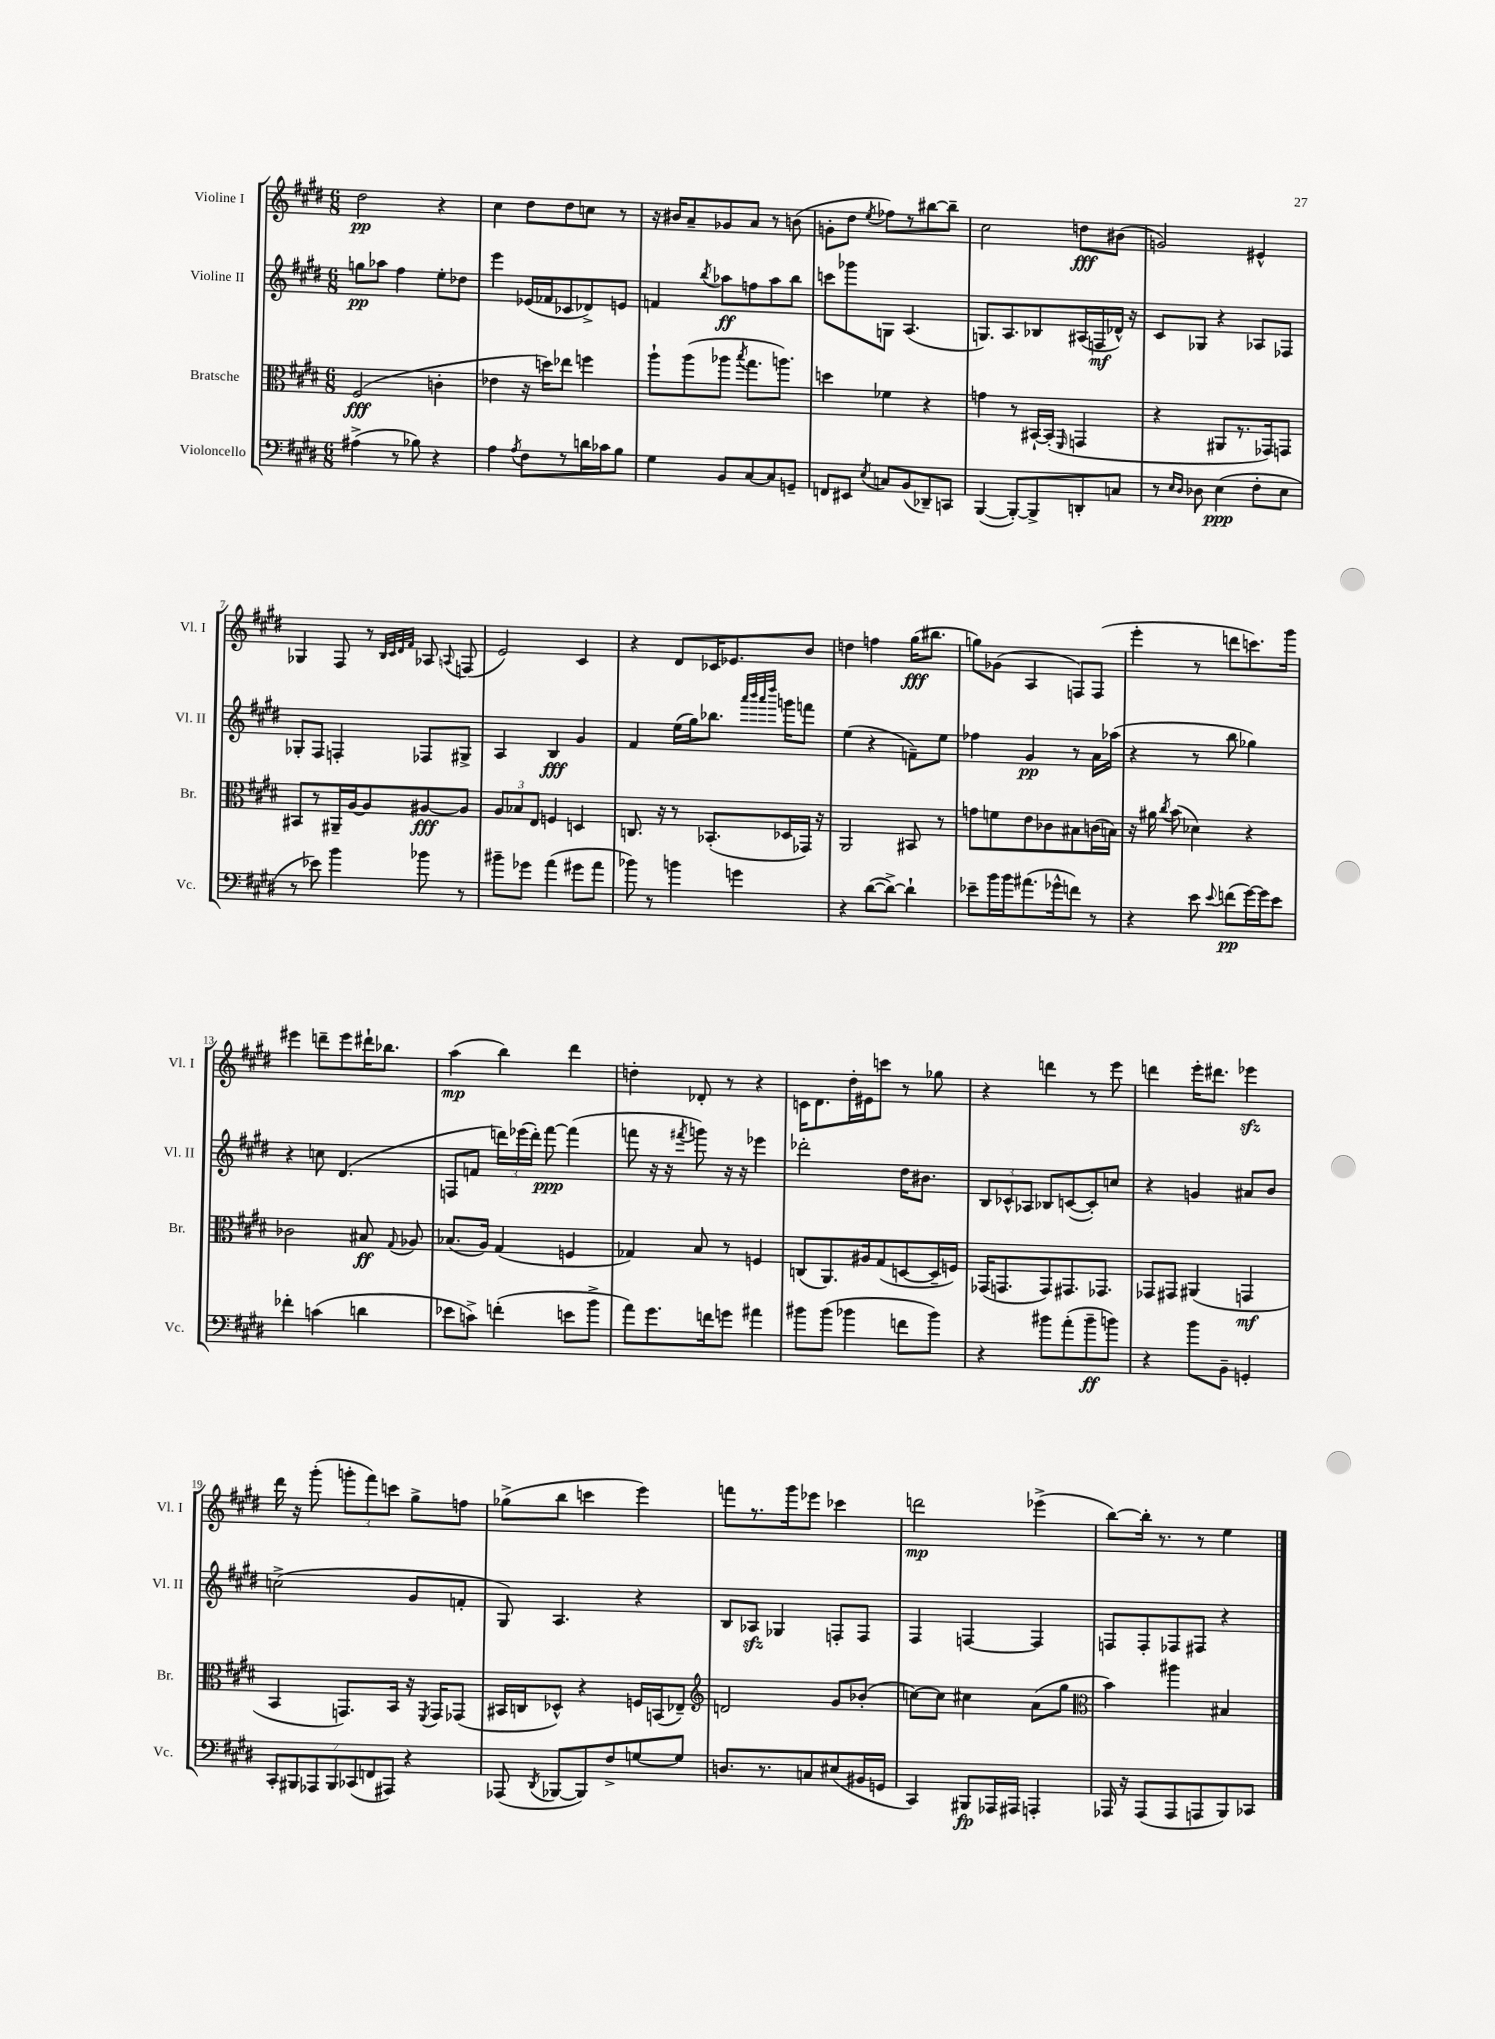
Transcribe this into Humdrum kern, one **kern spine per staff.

**kern	**dynam	**kern	**dynam	**kern	**dynam	**kern	**dynam
*part4	*part4	*part3	*part3	*part2	*part2	*part1	*part1
*staff4	*staff4	*staff3	*staff3	*staff2	*staff2	*staff1	*staff1
*I"Violoncello	*	*I"Bratsche	*	*I"Violine II	*	*I"Violine I	*
*I'Vc.	*	*I'Br.	*	*I'Vl. II	*	*I'Vl. I	*
*clefF4	*	*clefC3	*	*clefG2	*	*clefG2	*
*k[f#c#g#d#]	*	*k[f#c#g#d#]	*	*k[f#c#g#d#]	*	*k[f#c#g#d#]	*
*M6/8	*	*M6/8	*	*M6/8	*	*M6/8	*
=1	=1	=1	=1	=1	=1	=1	=1
(4A#X^\	.	(2F#/	fff	8ggn\L	pp	2dd#\	pp
.	.	.	.	8aa-X\J	.	.	.
8r	.	.	.	4ff#\	.	.	.
8B-X\)	.	.	.	.	.	.	.
4r	.	4cn'\	.	8ee'\L	.	4r	.
.	.	.	.	8dd-X\J	.	.	.
=2	=2	=2	=2	=2	=2	=2	=2
4A\	.	4e-X\	.	4eee\	.	4cc#\	.
8qA/	.	.	.	.	.	.	.
8F#\L	.	16r	.	(16e-X/LL	.	8dd#\L	.
.	.	16ddn\KL)	.	16f-X/J	.	.	.
8r	.	8ee-X\J	.	8c-X/	.	8dd#\	.
16dn\L	.	4ffn\	.	8d-X^/)	.	8ccn\J	.
16c-X\J	.	.	.	.	.	.	.
8B\J	.	.	.	8en/J	.	8r	.
=3	=3	=3	=3	=3	=3	=3	=3
4G#\	.	8aa`\L	.	4fn/	.	16r	.
.	.	.	.	.	.	16b#X/KL	.
.	.	(8aa\	.	.	.	8a~/	.
.	.	.	.	8qbb/	.	.	.
8BB/L	.	8aa-X\J	.	8aa-X\L	ff	8g-X/	.
.	.	8qbb/	.	.	.	.	.
[8C#/	.	8.gg#\L	.	8ffn\	.	8a/J	.
8C#/]	.	.	.	8aa-\	.	8r	.
.	.	8.aan\J)	.	.	.	.	.
8GGn~/J	.	.	.	8bb\J	.	(8bn\	.
=4	=4	=4	=4	=4	=4	=4	=4
8FFn/L	.	4ddn\	.	8cccn\L	.	8gn'\L	.
8EE#X/J	.	.	.	8ggg-X\	.	8dd#\J	.
8qE/	.	.	.	.	.	8qee/	.
8Cn/L	.	4f-X\	.	8Gn\J	.	8ff-X\L)	.
(8BB/	.	.	.	(4.A/	.	8r	.
8DD-X~/)	.	4r	.	.	.	[8bb#X\	.
8CCn/J	.	.	.	.	.	8bb#~\J]	.
=5	=5	=5	=5	=5	=5	=5	=5
([4BBB/	.	4gn\	.	8.Gn/L)	.	2cc#\	.
.	.	.	.	8.A/	.	.	.
8BBB'/L_)	.	8r	.	.	.	.	.
8BBB^/]	.	[16BB#X`/LL	.	8B-X/	.	.	.
.	.	(16BB#'/JJ]	.	.	.	.	.
.	.	16qqFF#/	.	.	.	.	.
8DDn'/	.	4GGn/	.	(16A#X/L	.	8ddn\L	fff
.	.	.	.	16Fn/	mf	.	.
8Cn/J	.	.	.	16d-X^^/JJ)	.	(8b#X\J	.
.	.	.	.	16r	.	.	.
=6	=6	=6	=6	=6	=6	=6	=6
8r	.	4r	.	8c#/L	.	2gn/)	.
16qqE/LL	.	.	.	.	.	.	.
16qqD#/JJ	.	.	.	.	.	.	.
8D-X\	.	.	.	8G-X/J	.	.	.
(4E\	ppp	8AA#X/L	.	4r	.	.	.
.	.	8.r	.	.	.	.	.
8F#'\L	.	.	.	8A-X/L	.	4e#X^^/	.
.	.	16GG-X/k)	.	.	.	.	.
8E\J	.	8GGn/J	.	8F-X/J	.	.	.
!!LO:LB:g=z
=7	=7	=7	=7	=7	=7	=7	=7
8r	.	8BB#X/L	.	8G-X'/L	.	4G-X/	.
8e-X\)	.	8r	.	8F#/J	.	.	.
4b\	.	16AA#X~/L	.	4Fn'/	.	8F#/	.
.	.	[16A/J	.	.	.	.	.
.	.	8A/]	.	.	.	8r	.
.	.	.	.	.	.	32qqB/LLL	.
.	.	.	.	.	.	32qqc#/	.
.	.	.	.	.	.	32qqd#/	.
.	.	.	.	.	.	32qqf#/JJJ	.
8b-X\	.	[8A#X/	fff	8F-X/L	.	8A-X/	.
.	.	.	.	.	.	8qqAn/	.
8r	.	8A#/J]	.	8G#X^/J	.	(8Fn/	.
=8	=8	=8	=8	=8	=8	=8	=8
8b#X~\L	.	12A/L	.	4A/	.	2e/)	.
.	.	12B-X/	.	.	.	.	.
8g-X\J	.	.	.	.	.	.	.
.	.	12E/J	.	.	.	.	.
(4a\	.	4Fn/	.	4B/	fff	.	.
8g#X\L	.	4Dn/	.	4g#/	.	4c#/	.
8a\J	.	.	.	.	.	.	.
=9	=9	=9	=9	=9	=9	=9	=9
8b-X\)	.	8.Cn/	.	4f#/	.	4r	.
8r	.	.	.	.	.	.	.
.	.	16r	.	.	.	.	.
4bn\	.	8r	.	(16ee\LL	.	8d#/L	.
.	.	.	.	16gg#\J)	.	.	.
.	.	(8.BB-X'/L	.	8.bb-X\J	.	16c-X/K	.
.	.	.	.	.	.	8.e-X/	.
4gn\	.	.	.	.	.	.	.
.	.	.	.	32qqaaa/LLL	.	.	.
.	.	.	.	32qqbbb/	.	.	.
.	.	.	.	32qqaaa/	.	.	.
.	.	.	.	32qqdddd#/JJJ	.	.	.
.	.	16D-X/L	.	16gggn\KL	.	.	.
.	.	16GG-X/JJ)	.	8fffn\J	.	8b/J	.
.	.	16r	.	.	.	.	.
=10	=10	=10	=10	=10	=10	=10	=10
4r	.	2AA/	.	(4ee\	.	4ddn\	.
([8d#\L	.	.	.	4r	.	4ffn\	.
8d#^\J_)	.	.	.	.	.	.	.
4d#`\]	.	8BB#X/	.	8fn~\L)	.	(16gg#\KL	fff
.	.	.	.	.	.	8.bb#X\J	.
.	.	8r	.	8ee\J	.	.	.
=11	=11	=11	=11	=11	=11	=11	=11
8e-X~\L	.	8gn\L	.	4ff-X\	.	8ggn\L)	.
16b\L	.	8fn\	.	.	.	(8g-X\J	.
16b\J	.	.	.	.	.	.	.
(8.a#X\	.	8e\	.	4g#/	pp	4A/	.
.	.	8c-X\	.	.	.	.	.
16g-X^^\k	.	.	.	.	.	.	.
8fn\J)	.	8B#X\	.	8r	.	8Fn/L)	.
8r	.	(16cn\L	.	16a\LL	.	(8F/J	.
.	.	16Bn\JJ)	.	(16aa-X\JJ	.	.	.
=12	=12	=12	=12	=12	=12	=12	=12
4r	.	16r	.	4r	.	4eee'\	.
.	.	16a#X\	.	.	.	.	.
.	.	8qcc#/	.	.	.	.	.
.	.	(8b\	.	.	.	.	.
8e\	.	4d-X\)	.	8r	.	8r	.
8qqe/	.	.	.	.	.	.	.
(8fn\L	pp	.	.	8bb\	.	8dddn\L	.
[16g#\L)	.	4r	.	4gg-X\)	.	8.cccn\)	.
16g#\J]	.	.	.	.	.	.	.
8e\J	.	.	.	.	.	.	.
.	.	.	.	.	.	16ggg#\Jk	.
!!LO:LB:g=z
=13	=13	=13	=13	=13	=13	=13	=13
4f-X'\	.	2c-X\	.	4r	.	4eee#X\	.
(4cn\	.	.	.	8ccn\	.	8dddn~\L	.
.	.	.	.	(4.d#/	.	8eee#\	.
4dn\	.	8B#X/	ff	.	.	16ddd#X`\K	.
.	.	.	.	.	.	8.bb-X\J	.
.	.	8qqG#/	.	.	.	.	.
.	.	8A-X/	.	.	.	.	.
=14	=14	=14	=14	=14	=14	=14	=14
8e-X\L	.	(8.B-X/L	.	8Fn/L	.	(4aa\	mp
8cn^\J)	.	.	.	8fn/J	.	.	.
.	.	16A/Jk)	.	.	.	.	.
(4fn'\	.	(4G#/	.	24dddn\LL)	.	4bb\)	.
.	.	.	.	(24eee-X\	.	.	.
.	.	.	.	24ddd'\JJ)	.	.	.
.	.	.	.	[8fff#\	ppp	.	.
8en\L	.	4Fn/	.	(4fff#\]	.	4ddd#\	.
8b^\J	.	.	.	.	.	.	.
=15	=15	=15	=15	=15	=15	=15	=15
8a\L)	.	4G-X/)	.	8fffn\	.	4ddn'\	.
8.g#\	.	.	.	16r	.	.	.
.	.	.	.	16r	.	.	.
.	.	.	.	8qfff#X/	.	.	.
.	.	8B/	.	8gggn\)	.	8d-X'/	.
16fn\k	.	.	.	.	.	.	.
8gn\J	.	8r	.	16r	.	8r	.
.	.	.	.	16r	.	.	.
4a#X\	.	4Fn/	.	4eee-X\	.	4r	.
=16	=16	=16	=16	=16	=16	=16	=16
8b#X\L	.	(8Cn/L	.	2ddd-X'\	.	16cn\KL	.
.	.	.	.	.	.	8.d#\	.
(8b#\J	.	8.AA/)	.	.	.	.	.
4b-X\	.	.	.	.	.	16dd#'\L	.
.	.	16A#X/k	.	.	.	16e#X\J	.
.	.	(8G#/	.	.	.	8cccn\J	.
8fn\L	.	[8Dn/	.	16dd#\KL	.	8r	.
.	.	.	.	8.b#X\J	.	.	.
8b-\J)	.	16D~/L]	.	.	.	8gg-X\	.
.	.	16Fn/JJ)	.	.	.	.	.
=17	=17	=17	=17	=17	=17	=17	=17
4r	.	(16GG-X/KL	.	12B/L	.	4r	.
.	.	8.GGn/	.	.	.	.	.
.	.	.	.	12c-X^^/	.	.	.
.	.	.	.	12A-X/J	.	.	.
8b#X\L	.	8GG/)	.	8B-X/L	.	4dddn\	.
(8a'\	.	8.GG#X/	.	([8cn/	.	.	.
8b#~\	ff	.	.	8c'/])	.	8r	.
.	.	8.GG-X/J	.	.	.	.	.
8bn\J)	.	.	.	8ccn/J	.	8eee\	.
=18	=18	=18	=18	=18	=18	=18	=18
4r	.	8GG-X/L	.	4r	.	4dddn\	.
.	.	8GG#X/J	.	.	.	.	.
8b\L	.	(4AA#X/	.	4gn/	.	16eee'\KL	.
.	.	.	.	.	.	8.ddd#X\J	.
8BB~\J	.	.	.	.	.	.	.
4GGn'/	.	4GGn/	mf	8a#X/L	.	4eee-Xzz\	.
.	.	.	.	8b/J	.	.	.
!!LO:LB:g=z
=19	=19	=19	=19	=19	=19	=19	=19
14CC#'/L	.	4BB/	.	(2ccn^\	.	16ddd#\	.
.	.	.	.	.	.	16r	.
14BBB#X/	.	.	.	.	.	.	.
.	.	.	.	.	.	(8ggg#'\	.
14AAA-X/	.	.	.	.	.	.	.
14BBB#/	.	.	.	.	.	.	.
.	.	8.GGn/L)	.	.	.	12gggn'\L	.
(14CC-X/	.	.	.	.	.	.	.
.	.	.	.	.	.	12fff#\)	.
14FFn/	.	.	.	.	.	.	.
.	.	.	.	.	.	12cccn\J	.
14AAA#X/J)	.	.	.	.	.	.	.
.	.	16BB/Jk	.	.	.	.	.
4r	.	16r	.	8g#/L	.	8gg#^\L	.
.	.	8qFF#/	.	.	.	.	.
.	.	16GG/KL	.	.	.	.	.
.	.	(8GG-X/J	.	8fn'/J	.	8ffn\J	.
=20	=20	=20	=20	=20	=20	=20	=20
(8AAA-X/	.	16BB#X/LL	.	8G#/)	.	(8gg-X^\L	.
.	.	16Cn/J	.	.	.	.	.
8qDD#/	.	.	.	.	.	.	.
[8BBB-X/L	.	8D-X^^/J)	.	4.A/	.	8bb\J	.
8BBB-/])	.	4r	.	.	.	4cccn\	.
8F#^/	.	.	.	.	.	.	.
[8Gn/	.	16Fn/LL	.	4r	.	4eee\)	.
.	.	(16BBn/J	.	.	.	.	.
8G/J]	.	8E-X~/J)	.	.	.	.	.
=21	=21	=21	=21	=21	=21	=21	=21
*	*	*clefG2	*	*	*	*	*
8.Dn/L	.	2dn/	.	8B/L	.	8fffn\L	.
.	.	.	.	8A-Xzz/J	.	8.r	.
8.r	.	.	.	.	.	.	.
.	.	.	.	4G-X/	.	.	.
.	.	.	.	.	.	16ggg#\k	.
8Cn/	.	.	.	.	.	8eee-X\J	.
(8E#X/	.	8g#/L	.	8Fn'/L	.	4ccc-X\	.
16BB#X/L	.	(8b-X'/J	.	8F/J	.	.	.
16GGn/JJ	.	.	.	.	.	.	.
=22	=22	=22	=22	=22	=22	=22	=22
4CC#/)	.	[8ccn\L)	.	4F#/	.	2dddn\	mp
.	.	8cc\J]	.	.	.	.	.
8BBB#X/L	fp	4cc#X\	.	[4Fn/	.	.	.
16AAA-X/L	.	.	.	.	.	.	.
16AAA#X/JJ	.	.	.	.	.	.	.
4AAAn'/	.	(8a\L	.	4F/]	.	(4eee-X^\	.
.	.	8gg#\J	.	.	.	.	.
=23	=23	=23	=23	=23	=23	=23	=23
*	*	*clefC3	*	*	*	*	*
16AAA-X/	.	4b\)	.	8Fn/L	.	[8bb\L)	.
16r	.	.	.	.	.	.	.
(8AAA-/L	.	.	.	8F'/	.	16bb'\Jk]	.
.	.	.	.	.	.	8.r	.
8AAA-/	.	4aa#X\	.	8F-X/	.	.	.
8AAAn/	.	.	.	8F#X/J	.	8r	.
8BBB/)	.	4B#X/	.	4r	.	4ee\	.
8CC-X/J	.	.	.	.	.	.	.
==	==	==	==	==	==	==	==
*-	*-	*-	*-	*-	*-	*-	*-
